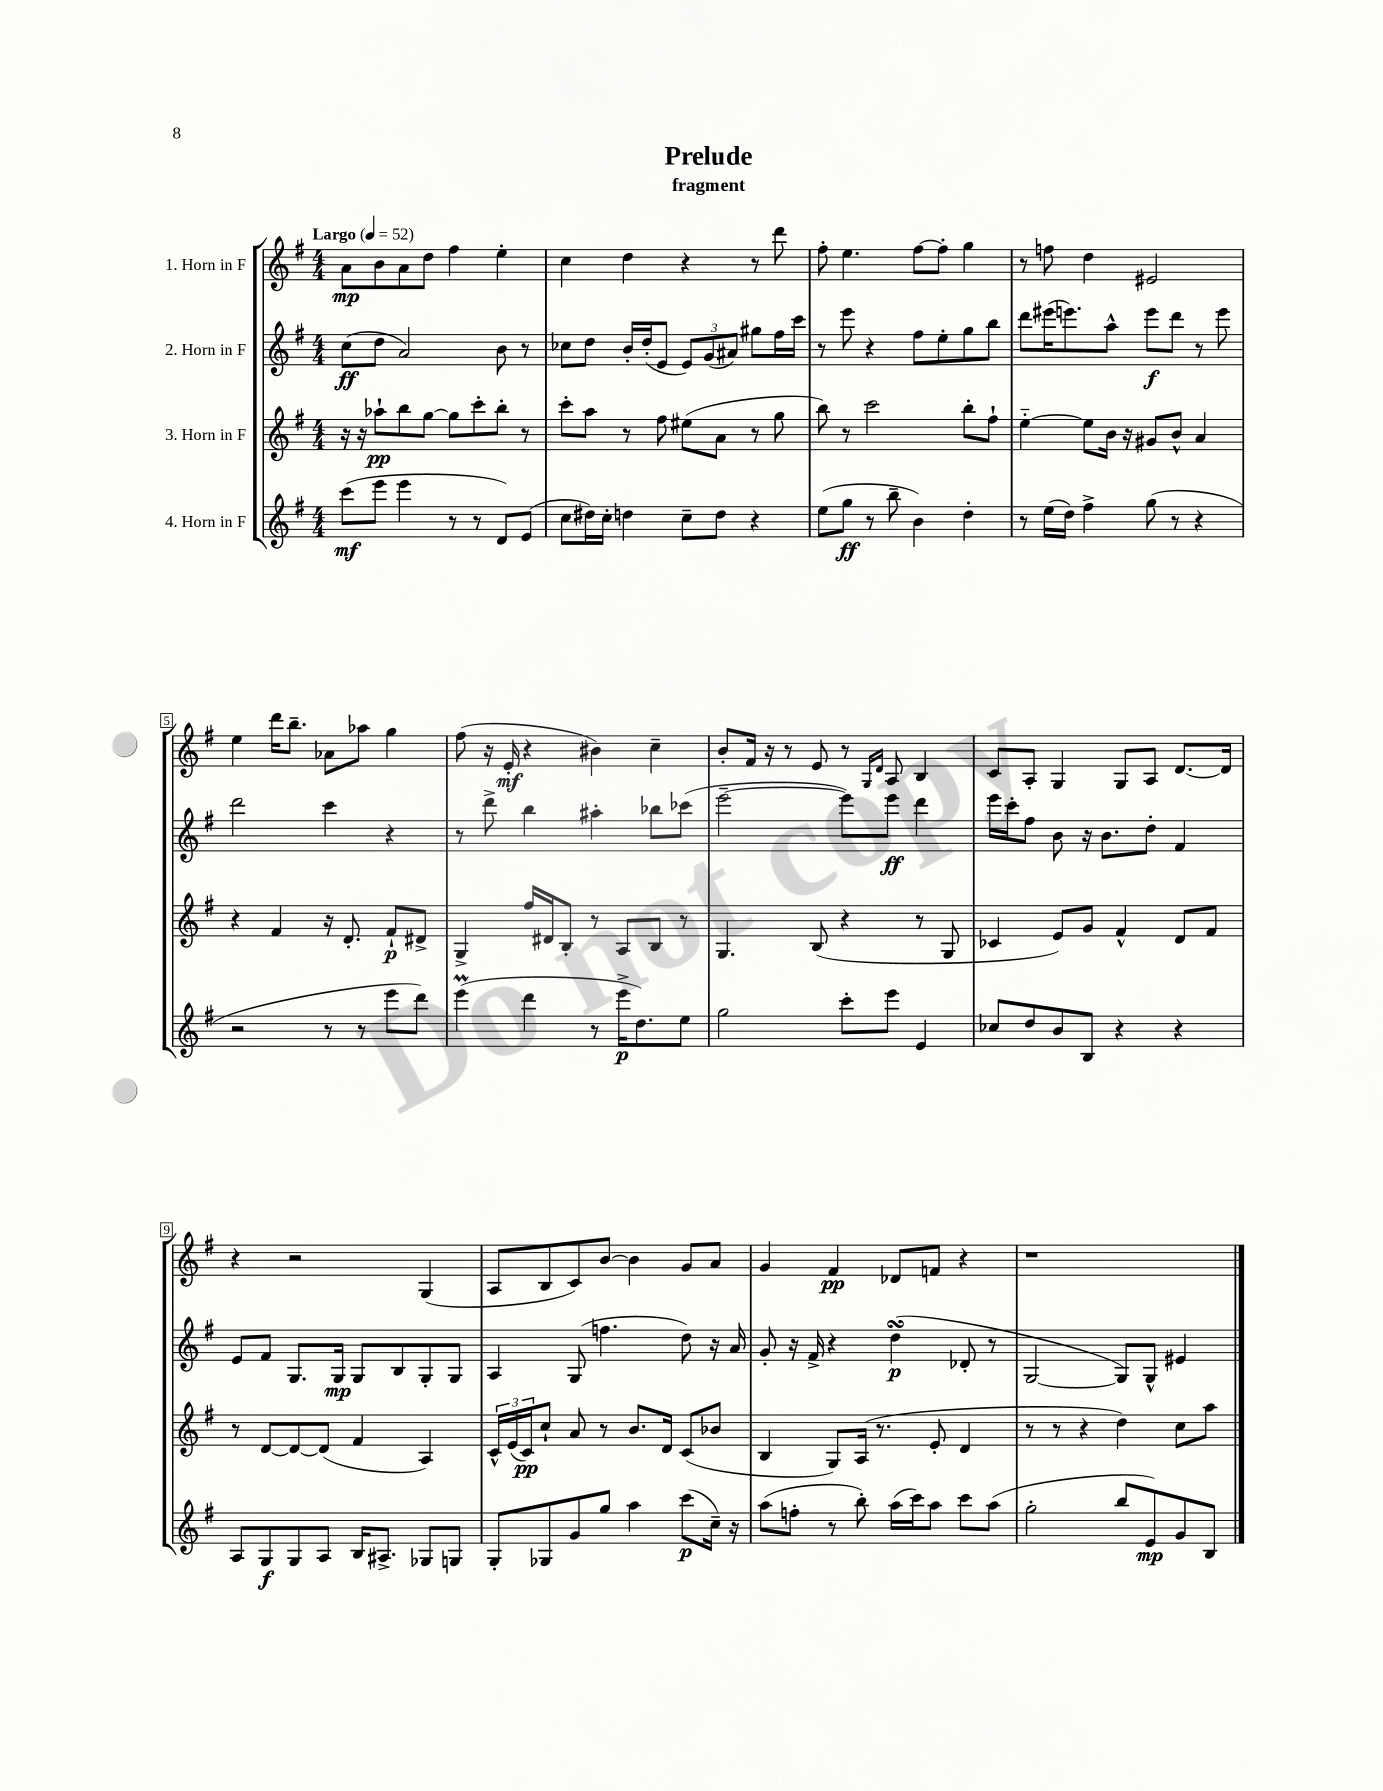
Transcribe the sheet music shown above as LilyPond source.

\header { title = "Prelude" subtitle = "fragment" }
<<
\new StaffGroup <<
\new Staff = "s0" \with { instrumentName = "1. Horn in F" } {
    \clef treble \key g \major \numericTimeSignature \time 4/4 \tempo "Largo" 4 = 52
    a'8\mp b'8 a'8 d''8 fis''4 e''4-. |
    c''4 d''4 r4 r8 d'''8 |
    fis''8-. e''4. fis''8~ fis''8-. g''4 |
    r8 f''8 d''4 eis'2 |
    e''4 d'''16 b''8.-- aes'8 aes''8 g''4 |
    fis''8( r16 e'16-.\mf r4 bis'4) c''4-- |
    b'8-. fis'16 r16 r8 e'8 r8 \grace { g16 d'16 } a8 b4 |
    c'8 a8-. g4 g8 a8 d'8.~ d'16 |
    r4 r2 g4( |
    a8 b8 c'8) b'8~ b'4 g'8 a'8 |
    g'4 fis'4\pp des'8 f'8 r4 |
    r1 \bar "|." |
}
\new Staff = "s1" \with { instrumentName = "2. Horn in F" } {
    \clef treble \key g \major \numericTimeSignature \time 4/4
    c''8\ff( d''8 a'2) b'8 r8 |
    ces''8 d''8 b'16-. d''16-.( e'8 \tuplet 3/2 { e'8) g'8( ais'8) } gis''8 fis''16 c'''16 |
    r8 e'''8 r4 fis''8 e''8-. g''8 b''8 |
    d'''8 eis'''16( e'''8.) a''8-^ e'''8\f d'''8 r8 e'''8 |
    d'''2 c'''4 r4 |
    r8 d'''8-> b''4 ais''4-. bes''8 ces'''8( |
    e'''2~-- e'''8) e'''8\ff d'''4 |
    e'''16 c'''16-. fis''8 b'8 r16 b'8. d''8-. fis'4 |
    e'8 fis'8 g8. g16\mp g8 b8 g8-. g8 |
    a4 g8( f''4. d''8) r16 a'16 |
    g'8-. r16 fis'16-> r4 d''4\turn\p( des'8-. r8 |
    g2~ g8) g8-^ eis'4 \bar "|." |
}
\new Staff = "s2" \with { instrumentName = "3. Horn in F" } {
    \clef treble \key g \major \numericTimeSignature \time 4/4
    r16 r16 aes''8-!\pp b''8 g''8~ g''8 c'''8-. b''8-. r8 |
    c'''8-. a''8 r8 fis''8 eis''8( a'8 r8 g''8 |
    b''8) r8 c'''2 b''8-. fis''8-! |
    e''4~-_ e''8 b'16 r16 gis'8 b'8-^ a'4 |
    r4 fis'4 r16 d'8.-. fis'8-!\p dis'8-> |
    g4-> fis''16 dis'16 b8-. r8 a8 b8 r8 |
    g4. b8( r4 r8 g8 |
    ces'4 e'8) g'8 fis'4-^ d'8 fis'8 |
    r8 d'8~ d'8~ d'8( fis'4 a4) |
    \tuplet 3/2 { c'16-^ e'16( c'16\pp) } c''8-! a'8 r8 b'8. d'16 c'8( bes'8 |
    b4 g8) a16( r8. e'8-. d'4 |
    r8 r8 r4 d''4) c''8 a''8 \bar "|." |
}
\new Staff = "s3" \with { instrumentName = "4. Horn in F" } {
    \clef treble \key g \major \numericTimeSignature \time 4/4
    c'''8\mf( e'''8 e'''4 r8 r8 d'8) e'8( |
    c''8 dis''16) c''16-. d''4 c''8-- d''8 r4 |
    e''8( g''8\ff r8 b''8-- b'4) d''4-. |
    r8 e''16( d''16) fis''4-> g''8( r8 r4 |
    r2 r8 r8 e'''8 d'''8) |
    e'''4\prall( d'''4 r8 e'''16->\p d''8.) e''8 |
    g''2 c'''8-. e'''8 e'4 |
    ces''8 d''8 b'8 b8 r4 r4 |
    a8 g8\f g8 a8 b16 ais8.-> ges8 g8 |
    g8-. ges8 g'8 g''8 a''4 c'''8\p( c''16--) r16 |
    a''8( f''8-. r8 b''8-.) a''16( c'''16) a''8 c'''8 a''8( |
    g''2-. b''8 e'8\mp) g'8 b8 \bar "|." |
}
>>
>>
\layout { \context { \Score \override BarNumber.stencil = #(make-stencil-boxer 0.1 0.3 ly:text-interface::print) } }
